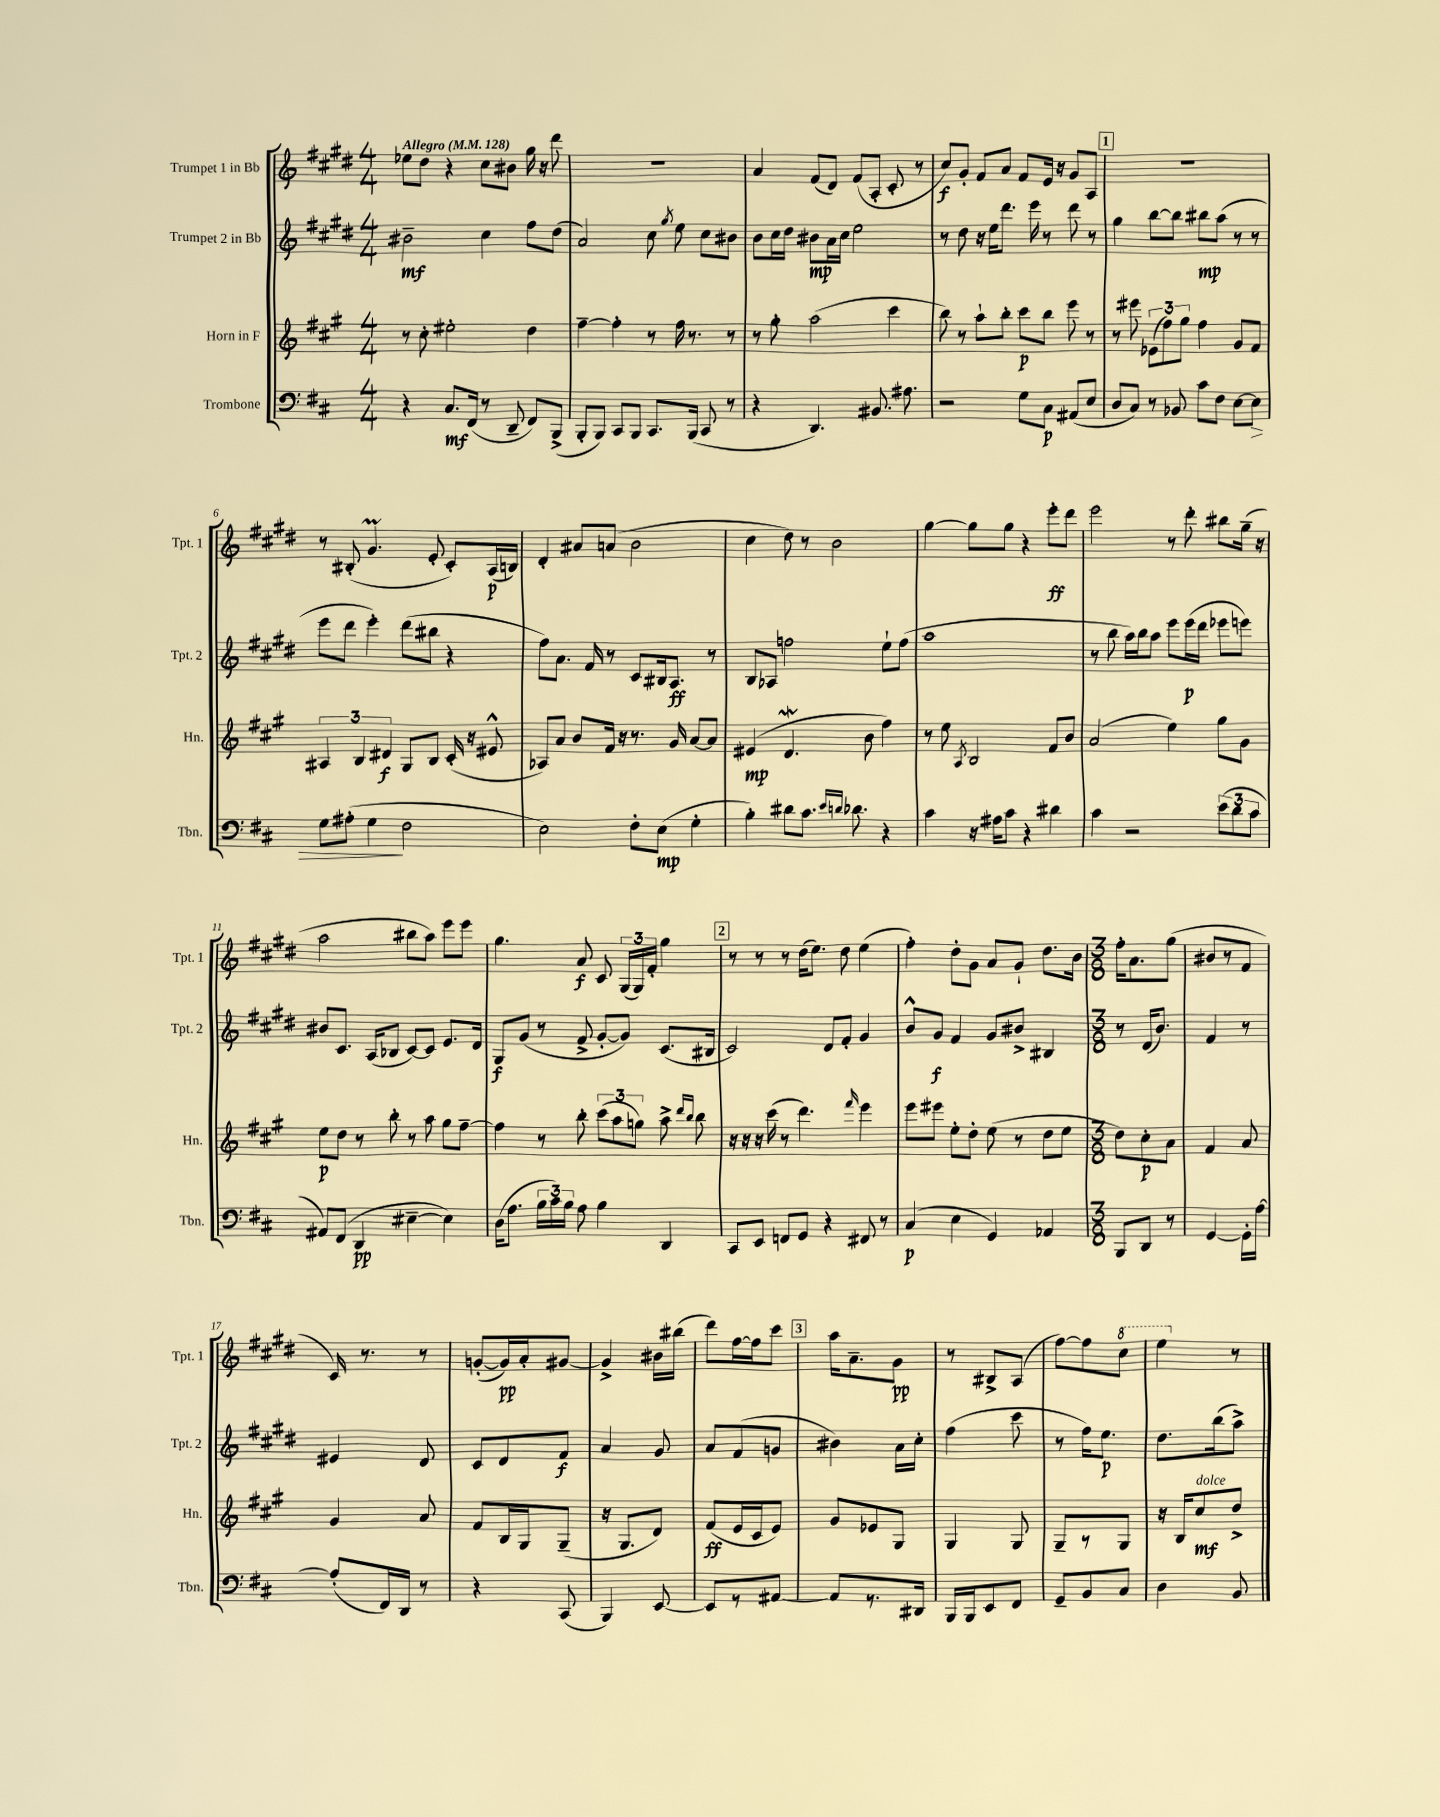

**kern	**kern	**kern	**kern
*staff4	*staff3	*staff2	*staff1
*clefF4	*clefG2	*clefG2	*clefG2
*k[f#c#]	*k[f#c#g#]	*k[f#c#g#d#]	*k[f#c#g#d#]
*M4/4	*M4/4	*M4/4	*M4/4
*MM128	*MM128	*MM128	*MM128
4r	8r	2b#~	8ee-
.	8cc#'	.	8dd#
8.C#	2ee#'	.	4r
(16FF#	.	.	.
8r	.	4cc#	8cc#
8DD~	.	.	8b#
8FF#)	4dd	8ff#	16gg#
.	.	.	16r
(8BBB^	.	(8dd#	8ddd#
=	=	=	=
8BBB'	[4ff#~	2a)	1r
8BBB)	.	.	.
8CC#	4ff#']	.	.
8BBB	.	.	.
8.CC#	8r	8cc#	.
.	.	8qgg#	.
.	16ff#	8ee	.
(16BBB	8.r	.	.
8CC#	.	8cc#	.
8r	8r	8b#	.
=	=	=	=
4r	8r	8b	4a
.	8gg#'	16cc#	.
.	.	16dd#	.
4.DD)	(2aa	8b#	(8f#
.	.	16a	8d#)
.	.	16cc#	.
.	.	2ee	(8f#
8.BB#	.	.	8A'
.	4ccc#	.	8c#'
8.A#	.	.	.
.	.	.	8r
=	=	=	=
2r	8bb)	8r	8cc#)
.	8r	8dd#	8g#'
.	8aa`	16r	8f#
.	.	16ee	.
.	8bb'	8.ddd#	8a
8G	8ccc#	.	8f#
.	.	16eee	.
8C#	8bb	8r	16e
.	.	.	16r
(8AA#	8eee	8ddd#	8g#
8E	8r	8r	8A
=	=	=	=
8D	8r	4gg#	1r
8C#)	8eee#	.	.
8r	(12e-	[8bb	.
.	12ff#)	.	.
8BB-	.	8bb]	.
.	12gg#	.	.
8c#	4ff#	8bb#	.
8F#	.	(8aa	.
[8E	8g#	8r	.
8E]	8f#	8r	.
=	=	=	=
8G	6A#	8eee	8r
(8A#'	.	8ddd#	(8B#'
.	6B	.	.
4G	.	4eee')	4.g#
.	6d#	.	.
2F#	8G#	(8ddd#	.
.	8B	8bb#	8e'
.	(16c#'	4r	8c#')
.	16r	.	.
.	8e#^^	.	(16A
.	.	.	16B)
=	=	=	=
2E)	8A-)	8ff#)	4d#'
.	8a	8.a	.
.	8b	.	8a#
.	.	16f#	.
.	16f#	8r	(8a
.	16r	.	.
8F#'	8.r	8c#	2b
(8E	.	16B#	.
.	16g#	8.A	.
4G'	[8a	.	.
.	8a]	8r	.
=	=	=	=
4B')	(4e#	8B	4cc#
.	.	8A-	.
8d#	4.d	2ff	8dd#)
8.c#	.	.	8r
.	.	.	2b
16qqe	.	.	.
16qqd	.	.	.
8.d-	.	.	.
.	8b	.	.
4r	4ff#)	8ee`	.
.	.	(8ff	.
=	=	=	=
4c#	8r	1aa	[4gg#
.	8ee	.	.
.	8qA	.	.
16r	2B	.	8gg#]
16A#	.	.	.
8c#	.	.	8gg#
4r	.	.	4r
4d#	8f#	.	8eee'
.	8b	.	8ddd#
=	=	=	=
4c#	(2a	8r	2eee
.	.	8bb	.
2r	.	16aa)	.
.	.	16bb	.
.	.	8aa	.
.	4ee)	8eee	8r
.	.	(16eee	8ddd#'
.	.	16ddd#	.
(12e	8gg#	8eee-	8bb#
12d	.	.	.
.	8g#	8eee)	(16gg#~
12c#	.	.	.
.	.	.	16r
=	=	=	=
8AA#)	8ee	8b#	2aa
(8FF#	8dd	8.c#	.
4DD	8r	.	.
.	.	(16A	.
.	8bb'	8B-	.
[4E#~	8r	[8c#)	8bb#
.	8aa	8c#]	8aa)
4E#])	8gg#	8.e	8eee
.	[8ff#~	.	8eee
.	.	16d#	.
=	=	=	=
(16D	4ff#]	8G#	4.gg#
8.A	.	.	.
.	.	(8g#	.
24B	8r	8r	.
24c#)	.	.	.
24B	.	.	.
8A	8bb'	8f#^	8a
4B	(12ccc#	[8g#'	8c#
.	12aa	.	.
.	.	8g#])	(24G#
.	12gg)	.	24G#)
.	.	.	24f#'
4DD	8aa^	(8.c#	4gg#
.	16qqddd	.	.
.	16qqbb	.	.
.	8bb	.	.
.	.	16B#	.
=	=	=	=
8CC#	16r	2c#)	8r
.	16r	.	.
8EE	16r	.	8r
.	(16ccc#	.	.
8FF	8r	.	8r
8GG	4.ddd)	.	(16dd#
.	.	.	8.ee)
4r	.	8d#	.
.	.	8f#'	8dd#
.	16qqfff#	.	.
8FF#	4eee	4g#	(4ee
8r	.	.	.
=	=	=	=
(4C#	8eee	8b^^	4ff#')
.	8eee#	8g#	.
4E	8ee'	4f#	8dd#'
.	8dd'	.	8g#
4GG)	(8ee	8g#	8a
.	8r	8b#^	8g#`
4AA-	8dd	4B#	8.dd#
.	8ee	.	.
.	.	.	16b
=	=	=	=
*M3/8	*M3/8	*M3/8	*M3/8
8BBB	8dd)	8r	16ff#'
.	.	.	8.a
8DD	8cc#'	(16d#	.
.	.	8.b)	.
8r	8a	.	(8gg#
=	=	=	=
[4GG	4f#	4f#	8b#
.	.	.	8r
16GG']	8a	8r	8f#
[16A	.	.	.
=	=	=	=
(8A']	4g#	4e#	16c#)
.	.	.	8.r
16FF#)	.	.	.
16DD	.	.	.
8r	8a	8d#	8r
=	=	=	=
4r	8f#	8c#	([8g'
.	16B	8d#	16g])
.	16G#	.	16a'
(8CC#	(8G#~	8f#	[8g#
=	=	=	=
4BBB)	16r	4a	4g#^]
.	8.G#	.	.
[8EE	8d)	8g#	16b#
.	.	.	(16bb#
=	=	=	=
8EE]	(8f#	8a	8ddd#)
8r	16e	(8f#	[16ff#
.	16c#	.	16ff#]
[8AA#	8e)	8g	8ccc#
=	=	=	=
8AA#]	8g#	4b#)	16aa
.	.	.	8.a~
8.r	8e-	.	.
.	8G#	16a	8g#
16DD#	.	16cc#'	.
=	=	=	=
16BBB	4G#	(4ff#	8r
16BBB	.	.	.
8EE	.	.	8B#^
8FF#	8G#	8ccc#	(8A
=	=	=	=
8GG~	8G#~	8r	[8ff#)
8BB	8r	16ff#)	8ff#]
.	.	8.ee	.
8C#	8G#	.	8ccc#
=	=	=	=
4D	16r	8.dd#	4eee
.	16B	.	.
.	8cc#	.	.
.	.	(16bb	.
8BB	8dd^	8aa^)	8r
==	==	==	==
*-	*-	*-	*-
